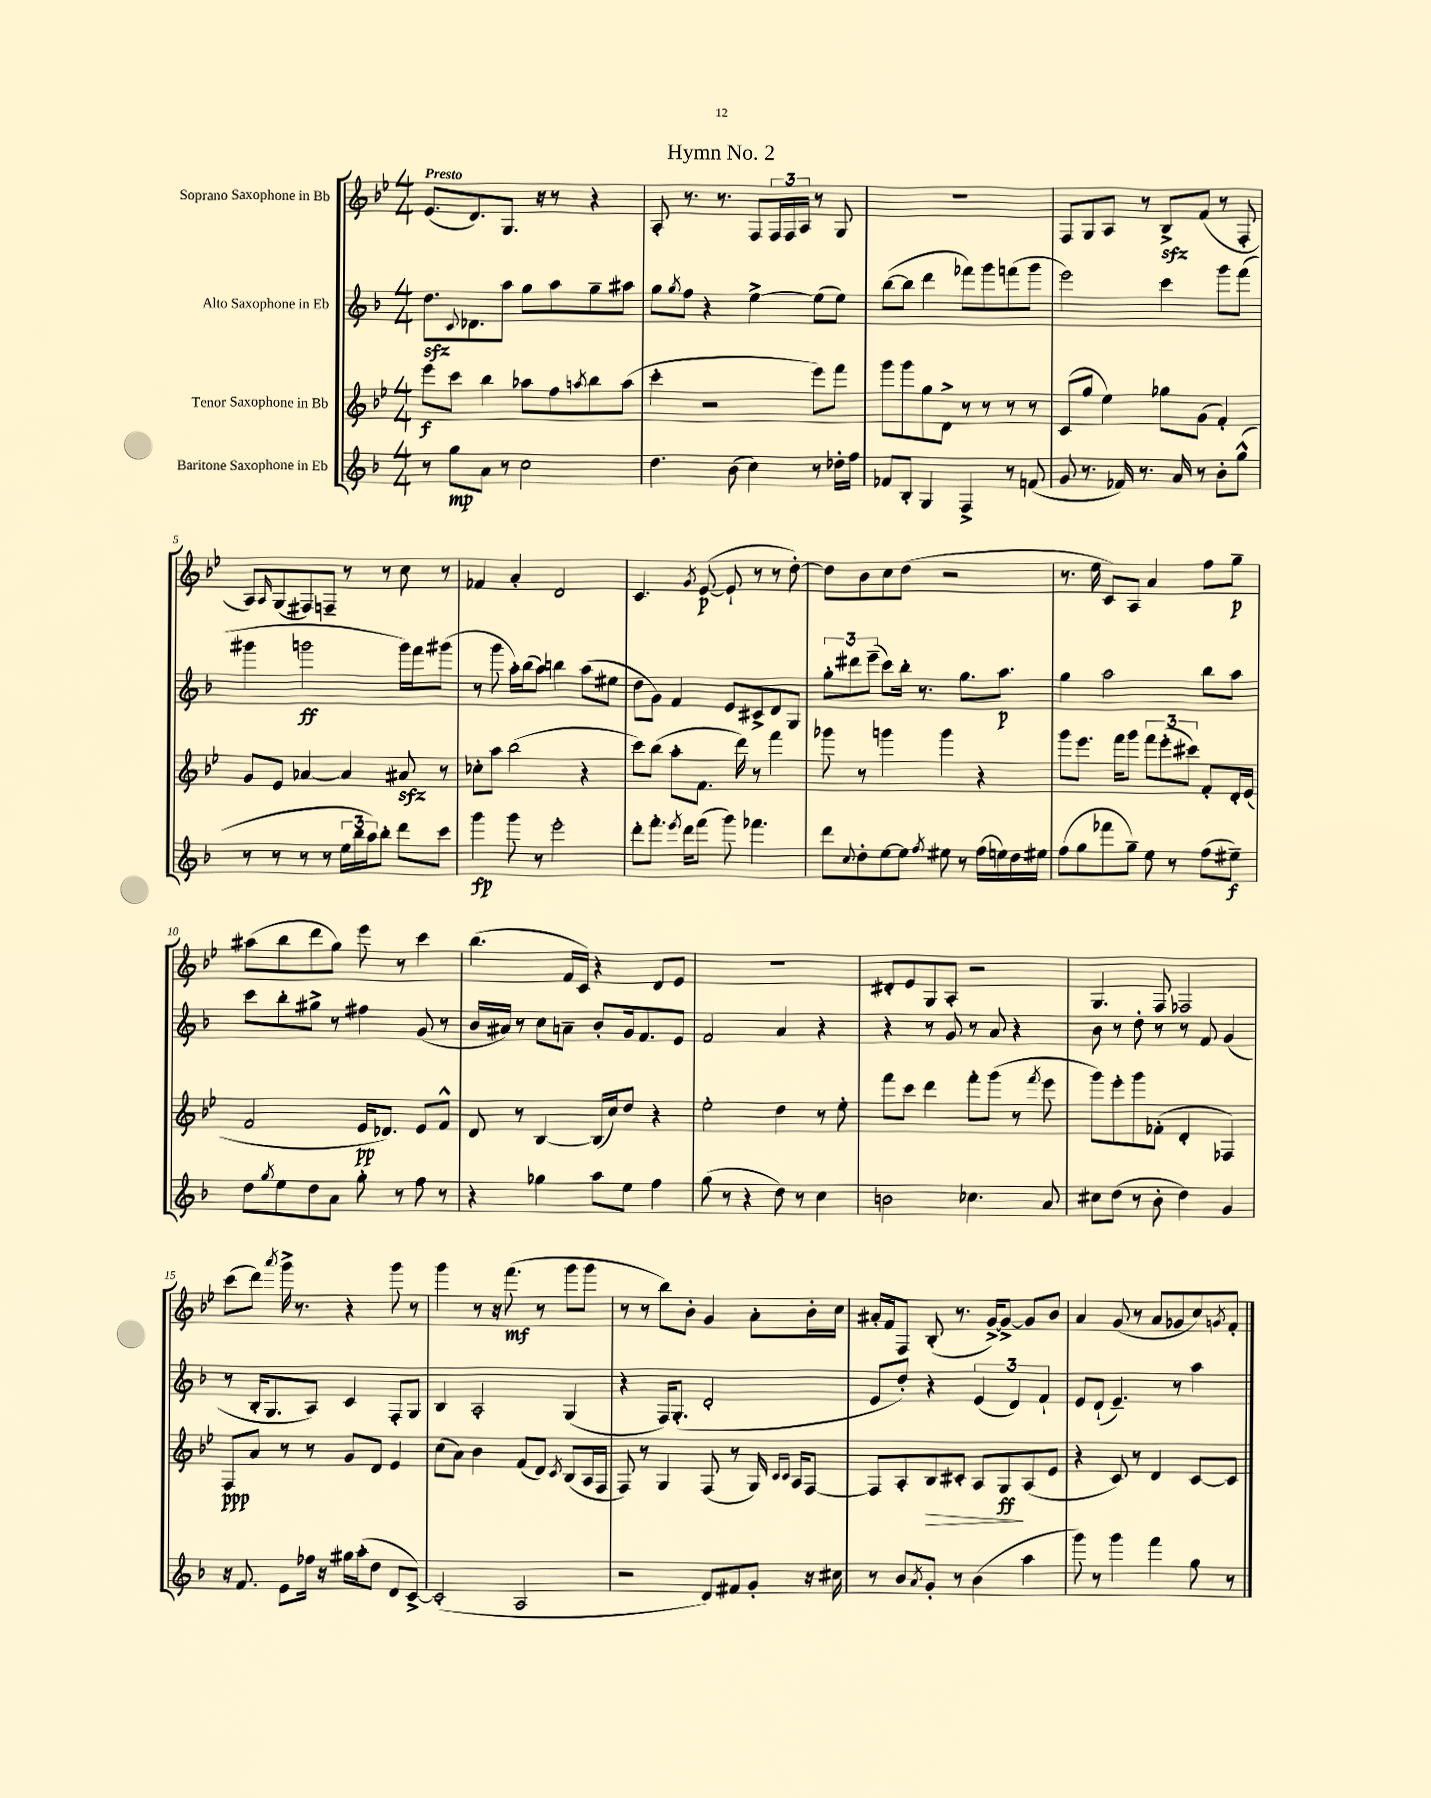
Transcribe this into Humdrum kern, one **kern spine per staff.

**kern	**dynam	**kern	**dynam	**kern	**dynam	**kern	**dynam
*part4	*part4	*part3	*part3	*part2	*part2	*part1	*part1
*staff4	*staff4	*staff3	*staff3	*staff2	*staff2	*staff1	*staff1
*I"Baritone Saxophone in Eb	*	*I"Tenor Saxophone in Bb	*	*I"Alto Saxophone in Eb	*	*I"Soprano Saxophone in Bb	*
*clefG2	*	*clefG2	*	*clefG2	*	*clefG2	*
*k[b-]	*	*k[b-e-]	*	*k[b-]	*	*k[b-e-]	*
*M4/4	*	*M4/4	*	*M4/4	*	*M4/4	*
=1	=1	=1	=1	=1	=1	=1	=1
!	!	!	!	!	!	!LO:TX:a:B:t=Presto	!
8r	.	8eee-\L	f	8.ddzz\L	.	(8.e-/L	.
8gg\L	mp	8ccc\J	.	.	.	.	.
.	.	.	.	8qqc/	.	.	.
.	.	.	.	8.d-X\	.	8.d/)	.
8a\J	.	4bb-\	.	.	.	.	.
8r	.	.	.	8aa\J	.	8.G/J	.
2cc\	.	8aa-X\L	.	8gg\L	.	.	.
.	.	.	.	.	.	16r	.
.	.	8ff\	.	8aa\	.	8r	.
.	.	8qaan/	.	.	.	.	.
.	.	8bb-\	.	8gg~\	.	4r	.
.	.	(8aa\J	.	8aa#X\J	.	.	.
=2	=2	=2	=2	=2	=2	=2	=2
4.dd\	.	4ccc'\	.	8gg\L	.	8A'/	.
.	.	.	.	8qgg/	.	.	.
.	.	.	.	8ff\J	.	8.r	.
.	.	2r	.	4r	.	.	.
.	.	.	.	.	.	8.r	.
(8b-\	.	.	.	.	.	.	.
4cc\)	.	.	.	[4ee^\	.	8F/L	.
.	.	.	.	.	.	24F/L	.
.	.	.	.	.	.	24F/	.
.	.	.	.	.	.	24A/JJ	.
8r	.	8eee-\L)	.	(8ee\L]	.	8r	.
16dd-X'\LL	.	8fff\J	.	8ee\J)	.	8G/	.
16ff\JJ	.	.	.	.	.	.	.
=3	=3	=3	=3	=3	=3	=3	=3
8f-X/L	.	8ggg\L	.	([8bb-\L	.	1r	.
8B-'/J	.	8ggg\	.	8bb-\J]	.	.	.
4G/	.	8gg\	.	4ddd\	.	.	.
.	.	8d^\J	.	.	.	.	.
4F^/	.	8r	.	8fff-X\L)	.	.	.
.	.	8r	.	8ggg\	.	.	.
8r	.	8r	.	(8fffn\	.	.	.
(8fn/	.	8r	.	8ggg\J	.	.	.
=4	=4	=4	=4	=4	=4	=4	=4
8g/	.	(8c/L	.	2eee\)	.	8F/L	.
8.r	.	8gg/J	.	.	.	8G/	.
.	.	4ee-\)	.	.	.	8A/J	.
16f-X/)	.	.	.	.	.	.	.
8.r	.	.	.	.	.	8r	.
.	.	8gg-X\L	.	4ccc\	.	8B-zz^/L	.
16a/	.	.	.	.	.	.	.
8r	.	(8g\J	.	.	.	(8f/J	.
8b-'\L	.	4f'/)	.	8ggg\L	.	8r	.
(8gg^^\J	.	.	.	(8fff\J	.	8F'/	.
!!LO:LB:g=z
=5	=5	=5	=5	=5	=5	=5	=5
8r	.	8g/L	.	4ggg#X\	.	8A/L)	.
.	.	.	.	.	.	16qqA/	.
8r	.	8e-/J	.	.	.	(8G/	.
8r	.	[4a-X/	.	2gggn\	ff	8F#X/)	.
8r	.	.	.	.	.	8Fn~/J	.
24ee\LL	.	4a-/]	.	.	.	8r	.
24bb-\	.	.	.	.	.	.	.
24aa\J)	.	.	.	.	.	.	.
8bb-'\J	.	.	.	.	.	8r	.
8ddd\L	.	8a#Xzz/	.	16ggg\LL)	.	8cc\	.
.	.	.	.	16fff\J	.	.	.
8ccc\J	.	8r	.	(8ggg#X\J	.	8r	.
=6	=6	=6	=6	=6	=6	=6	=6
4ggg\	fp	8cc-X'\L	.	8r	.	4f-X/	.
.	.	8aa\J	.	8ggg\	.	.	.
8ggg\	.	(2bb-\	.	16aa'\LL)	.	4a'/	.
.	.	.	.	(16bb-\J	.	.	.
8r	.	.	.	8aa\J)	.	.	.
2eee'\	.	.	.	4bbn\	.	2d/	.
.	.	4r	.	(8aa\L	.	.	.
.	.	.	.	8ee#X\J	.	.	.
=7	=7	=7	=7	=7	=7	=7	=7
8ddd'\L	.	8ccc\L)	.	8dd\L	.	4.c/	.
8.fff'\J	.	(8bb-\J	.	8g\J)	.	.	.
.	.	8aa'\L	.	4f/	.	.	.
8qeee/	.	.	.	.	.	.	.
16ddd\KL	.	.	.	.	.	.	.
.	.	.	.	.	.	8qg/	.
(8fff\J	.	8.f\J	.	.	.	([8e-/	p
8ggg\)	.	.	.	8e/L	.	8e-`/]	.
.	.	16ddd\)	.	.	.	.	.
4.fff-X\	.	8r	.	8c#X^/	.	8r	.
.	.	4fff\	.	8d/	.	8r	.
.	.	.	.	8G/J	.	[8dd'\)	.
=8	=8	=8	=8	=8	=8	=8	=8
8ddd\L	.	8ggg-X\	.	12gg'\L	.	8dd\L]	.
.	.	.	.	12ddd#X\	.	.	.
8qqcc/	.	.	.	.	.	.	.
8dd'\	.	8r	.	.	.	8b-\	.
.	.	.	.	(12eee~\J	.	.	.
[8ee\	.	4gggn\	.	8ccc\L)	.	8cc\	.
8ee\J]	.	.	.	16bb-'\Jk	.	(8dd\J	.
.	.	.	.	8.r	.	.	.
8qff/	.	.	.	.	.	.	.
8ee#X\	.	4ggg\	.	.	.	2r	.
8r	.	.	.	8.gg\L	.	.	.
(16ff\LL	.	4r	.	.	.	.	.
16een\)	.	.	.	8.aa\J	p	.	.
16dd\	.	.	.	.	.	.	.
16ee#X\JJ	.	.	.	.	.	.	.
=9	=9	=9	=9	=9	=9	=9	=9
(8ff\L	.	8ggg\L	.	4gg\	.	8.r	.
8gg\	.	8.eee-\J	.	.	.	.	.
.	.	.	.	.	.	16ee-\	.
8fff-X\	.	.	.	2aa\	.	8c/L)	.
.	.	16fff\KL	.	.	.	.	.
8gg~\J)	.	8ggg\J	.	.	.	8A/J	.
8ee\	.	12fff\L	.	.	.	4a/	.
.	.	(12eee-'\	.	.	.	.	.
8r	.	.	.	.	.	.	.
.	.	12ccc#X\J)	.	.	.	.	.
(8ff\L	.	8f'/L	.	8bb-\L	.	8ff\L	.
8ee#X~\J)	f	16d'/L	.	8aa\J	.	8gg~\J	p
.	.	(16e-/JJ	.	.	.	.	.
!!LO:LB:g=z
=10	=10	=10	=10	=10	=10	=10	=10
8dd\L	.	2f/	.	8ccc\L	.	(8aa#X\L	.
8qgg/	.	.	.	.	.	.	.
8ee\	.	.	.	8bb-'\	.	8bb-\	.
8dd\	.	.	.	8gg#X^\J	.	8ddd\	.
8a\J	.	.	.	8r	.	8gg\J)	.
8gg'\	.	16e-/KL	pp	4ff#X\	.	8eee-\	.
.	.	8.d-X/J)	.	.	.	.	.
8r	.	.	.	.	.	8r	.
8ff\	.	8e-/L	.	(8g/	.	4ccc\	.
8r	.	8f^^/J	.	8r	.	.	.
=11	=11	=11	=11	=11	=11	=11	=11
4r	.	8d/	.	16b-/LL	.	(4.bb-\	.
.	.	.	.	16a#X/JJ)	.	.	.
.	.	8r	.	8r	.	.	.
4gg-X\	.	[4B-/	.	8cc\L	.	.	.
.	.	.	.	8an~\J	.	16f/LL	.
.	.	.	.	.	.	16c/JJ)	.
8aa\L	.	(16B-/LL]	.	8b-'/L	.	4r	.
.	.	16cc/J)	.	.	.	.	.
8ee\J	.	8dd/J	.	16g/k	.	.	.
.	.	.	.	8.f/	.	.	.
4ff\	.	4r	.	.	.	8d/L	.
.	.	.	.	8e/J	.	8e-/J	.
=12	=12	=12	=12	=12	=12	=12	=12
(8gg\	.	2ee-'\	.	2f/	.	1r	.
8r	.	.	.	.	.	.	.
4r	.	.	.	.	.	.	.
8dd\)	.	4dd\	.	4a/	.	.	.
8r	.	.	.	.	.	.	.
4cc\	.	8r	.	4r	.	.	.
.	.	8ee-'\	.	.	.	.	.
=13	=13	=13	=13	=13	=13	=13	=13
2bn\	.	8fff\L	.	4r	.	8d#X'/L	.
.	.	8ccc\J	.	.	.	8e-/	.
.	.	4ddd\	.	8r	.	8G/	.
.	.	.	.	8g/	.	8A'/J	.
4.cc-X\	.	8fff'\L	.	8r	.	2r	.
.	.	(8ggg\J	.	8a/	.	.	.
.	.	8r	.	4r	.	.	.
.	.	8qfff/	.	.	.	.	.
8a/	.	8eee-\	.	.	.	.	.
=14	=14	=14	=14	=14	=14	=14	=14
8cc#X\L	.	8ggg\L)	.	8b-\	.	4.G/	.
(8dd\J	.	8eee-'\	.	8r	.	.	.
8r	.	8ggg\	.	8dd'\	.	.	.
8b-'\	.	(8f-X'\J	.	8r	.	8F/	.
4dd\)	.	4d'/	.	8r	.	2F-X/	.
.	.	.	.	8f/	.	.	.
4g/	.	4F-X/)	.	(4g/	.	.	.
!!LO:LB:g=z
=15	=15	=15	=15	=15	=15	=15	=15
16r	.	8F/L	ppp	8r	.	(8ccc\L	.
8.f/	.	.	.	.	.	.	.
.	.	8a/J	.	16B-'/KL	.	8ddd\J)	.
.	.	.	.	8.G/	.	.	.
.	.	.	.	.	.	8qaaa/	.
8e\L	.	8r	.	.	.	16ggg^\	.
.	.	.	.	.	.	8.r	.
16ff-X\Jk	.	8r	.	8A/J)	.	.	.
16r	.	.	.	.	.	.	.
16gg#X\LL	.	8g/L	.	4c/	.	4r	.
(16aa'\J	.	.	.	.	.	.	.
8dd\J	.	8d/J	.	.	.	.	.
8d/L	.	4e-/	.	8F'/L	.	8ggg\	.
[8c^/J)	.	.	.	8G/J	.	8r	.
=16	=16	=16	=16	=16	=16	=16	=16
(2c'/]	.	(8cc\L	.	4B-/	.	4ggg\	.
.	.	8a\J)	.	.	.	.	.
.	.	4b-\	.	2A'/	.	8r	.
.	.	.	.	.	.	16r	.
.	.	.	.	.	.	(8.fff\	mf
2A/	.	(8f/L	.	.	.	.	.
.	.	8d/J)	.	.	.	8r	.
.	.	8qc/	.	.	.	.	.
.	.	(8B-/L	.	(4G/	.	8ggg\L	.
.	.	16A/L	.	.	.	8ggg\J	.
.	.	16F/JJ	.	.	.	.	.
=17	=17	=17	=17	=17	=17	=17	=17
2r	.	8F/)	.	4r	.	8r	.
.	.	8r	.	.	.	8r	.
.	.	4G/	.	16F/KL)	.	8bb-\L)	.
.	.	.	.	(8.G'/J	.	.	.
.	.	.	.	.	.	8b-'\J	.
8d/L)	.	(8F/	.	2d'/	.	4g/	.
8f#X/	.	8r	.	.	.	.	.
8g'/J	.	16G/)	.	.	.	8a'\L	.
.	.	16qqc/LL	.	.	.	.	.
.	.	16qqc/JJ	.	.	.	.	.
.	.	16A/KL	.	.	.	.	.
16r	.	[8F/J	.	.	.	16b-'\L	.
16cc#X\	.	.	.	.	.	16cc\JJ	.
=18	=18	=18	=18	=18	=18	=18	=18
8r	.	8F/L]	.	8e/L	.	16a#X'/LL	.
.	.	.	.	.	.	16f/J	.
8b-/L	.	8A'/	.	8dd'/J)	.	8F/J	.
8qa/	.	.	.	.	.	.	.
!	!	!	!LO:HP:b	!	!	!	!
8g'/J	.	8B-/	>	4r	.	(8B-'/	.
8r	.	8c#X'/J	.	.	.	8.r	.
(4b-\	.	8A/L	.	(6e/	.	.	.
.	.	.	.	.	.	[16g^/KL)	.
.	.	8G/	ff	.	.	8g^/J_	.
.	.	.	.	6d/)	.	.	.
4aa\	.	(8A/	]	.	.	8g/L]	.
.	.	.	.	6f`/	.	.	.
.	.	8e-/J	.	.	.	8b-/J	.
=19	=19	=19	=19	=19	=19	=19	=19
8ggg\)	.	4r	.	8e/L	.	4a/	.
8r	.	.	.	(8d`/J	.	.	.
4ggg\	.	8c/)	.	4.e~/)	.	(8g/	.
.	.	8r	.	.	.	8r	.
4fff\	.	4d/	.	.	.	8a/L	.
.	.	.	.	8r	.	8g-X/	.
8gg\	.	[8c/L	.	4aa\	.	8cc/)	.
.	.	.	.	.	.	8qgn/	.
8r	.	8c/J]	.	.	.	8f'/J	.
==	==	==	==	==	==	==	==
*-	*-	*-	*-	*-	*-	*-	*-
